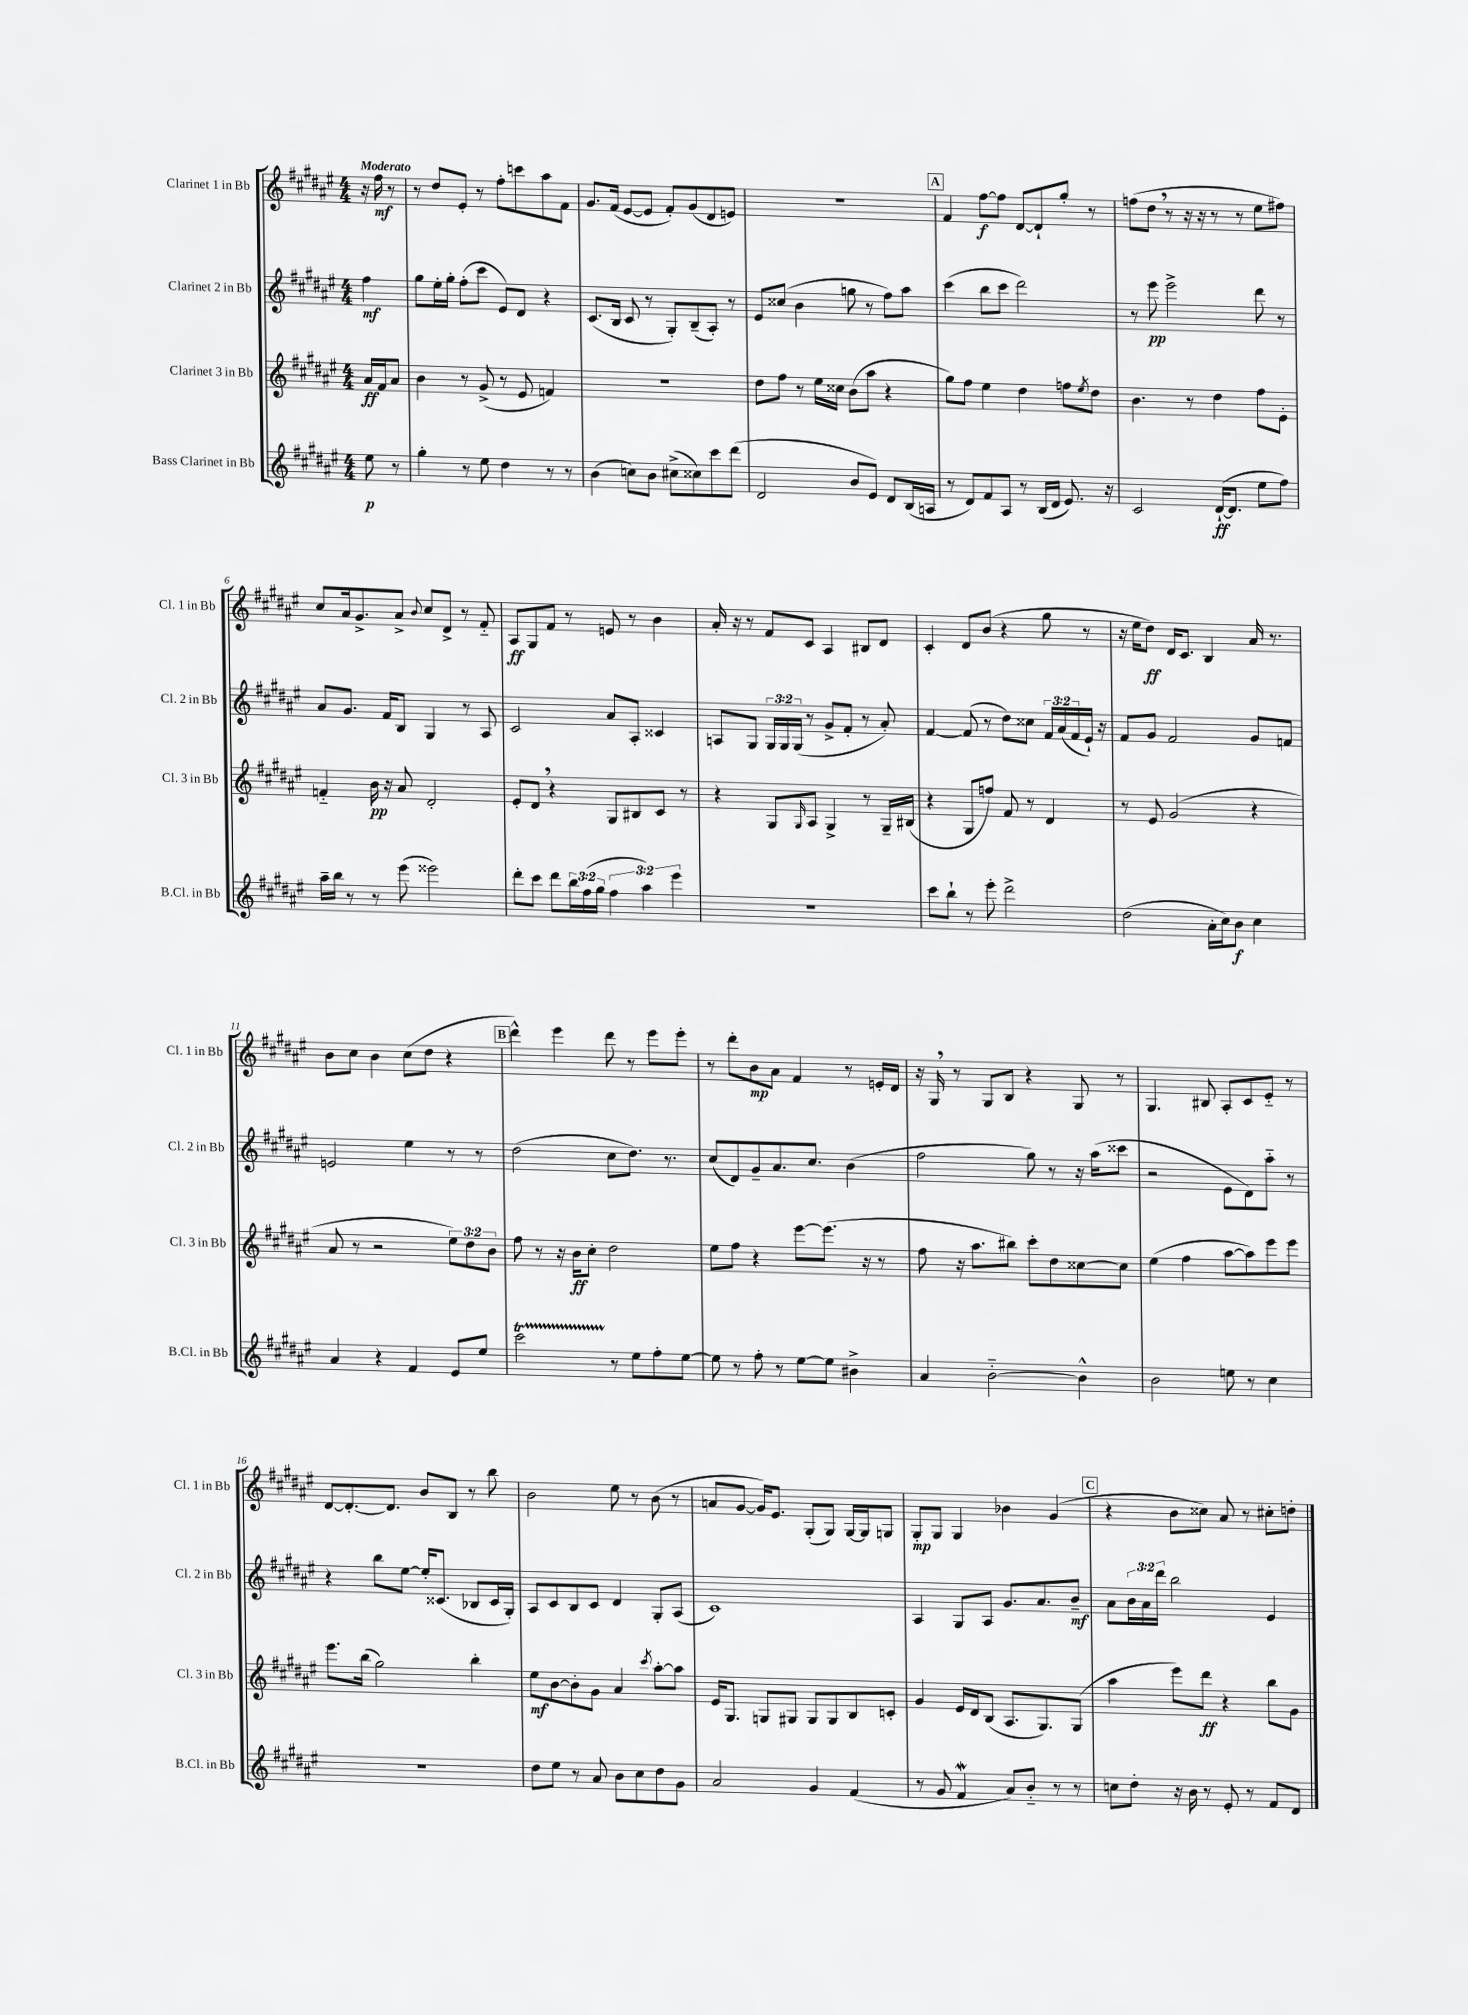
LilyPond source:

<<
\new StaffGroup <<
\new Staff = "s0" \with { instrumentName = "Clarinet 1 in Bb" shortInstrumentName = "Cl. 1 in Bb" } {
    \clef treble \key fis \major \numericTimeSignature \time 4/4 \partial 4 \tempo "Moderato"
    r16 fis''16\mf r8 |
    r8 dis''8 eis'8-. r8 fis''8-. c'''8 ais''8 fis'8 |
    gis'8. fis'16( eis'8~ eis'8 fis'8-.) gis'8( dis'8 e'8) |
    r1 |
    \mark \markup { \box "A" } fis'4 fis''8~\f fis''8 dis'8~ dis'8-! gis''8-. r8 |
    f''8( dis''8 \breathe r8 r16 r16 r8 r8 eis''8 fis''8) |
    cis''8 ais'16 gis'8.-> ais'8-> \appoggiatura { b'8 } cis''8 dis'8-> r8 fis'8-_ |
    ais8\ff gis8 fis'8 r8 e'8 r8 b'4 |
    ais'16-. r16 r8 fis'8 cis'8 ais4 bis8 dis'8 |
    cis'4-. dis'8 b'8( r4 gis''8 r8 |
    r16 eis''16 dis''8\ff) dis'16 cis'8. b4 ais'16 r8. |
    b'8 cis''8 b'4 cis''8( dis''8 r4 |
    \mark \markup { \box "B" } dis'''4-^) eis'''4 dis'''8 r8 eis'''8 eis'''8-. |
    r8 dis'''8-. b'8\mp ais'8 fis'4 r8 e'16-. dis'16 |
    r16 gis16 \breathe r8 gis8 b8 r4 gis8 r8 |
    gis4. bis8 ais8-. cis'8 eis'8-_ r8 |
    dis'8~ dis'8.~-. dis'8. b'8 b8 r8 b''8 |
    b'2 eis''8 r8 b'8( r8 |
    a'8 gis'8~ gis'16) eis'8. gis8-.( gis8) gis16~ gis16 g8 |
    gis8-.\mp gis8 gis4 bes'4 gis'4( |
    \mark \markup { \box "C" } r4 b'8 cisis''8) ais'8 r8 cis''8-. d''8-. \bar "|." |
}
\new Staff = "s1" \with { instrumentName = "Clarinet 2 in Bb" shortInstrumentName = "Cl. 2 in Bb" } {
    \clef treble \key fis \major \numericTimeSignature \time 4/4 \override Staff.TupletNumber.text = #tuplet-number::calc-fraction-text \partial 4
    fis''4\mf |
    gis''8 eis''16-. gis''16-. fis''8-.( cis'''8 eis'8) dis'8 r4 |
    cis'8.( b16 cis'8 r8 gis8-.) b8--( ais8-.) r8 |
    eis'8 cisis''8( b'4 g''8 r8 fis''8) ais''8 |
    \mark \markup { \box "A" } cis'''4( b''8 cis'''8 dis'''2) |
    r8 eis'''8\pp eis'''2-> dis'''8 r8 |
    ais'8 gis'8. fis'16 b8 gis4 r8 ais8 |
    cis'2 ais'8 ais8-. cisis'4 |
    a8 gis8 \tuplet 3/2 { gis16 gis16 gis16( } r8 gis'8-> fis'8-. r8 ais'8-.) |
    fis'4~ fis'8( r8 dis''8) cisis''8 \tuplet 3/2 { fis'16 ais'16( fis'16 } eis'16-!) r16 |
    fis'8 gis'8 fis'2 gis'8 f'8 |
    e'2 eis''4 r8 r8 |
    \mark \markup { \box "B" } dis''2( cis''8 dis''8.) r8. |
    cis''8( dis'8) gis'8-- ais'8. cis''8. b'4( |
    fis''2 gis''8) r8 r16 ais''16( cisis'''8 |
    r2 eis'8 dis'8) ais''8-_ r8 |
    r4 b''8 eis''8~ eis''16-. cisis'8.( bes8 cisis'16 gis16-.) |
    ais8 cis'8 b8 cis'8 dis'4 gis8-. ais8( |
    cis'1) |
    ais4 gis8 ais8 gis'8. ais'8. b'8--\mf |
    \mark \markup { \box "C" } ais'8 \tuplet 3/2 { b'16 ais'16 dis'''16 } b''2 eis'4 \bar "|." |
}
\new Staff = "s2" \with { instrumentName = "Clarinet 3 in Bb" shortInstrumentName = "Cl. 3 in Bb" } {
    \clef treble \key fis \major \numericTimeSignature \time 4/4 \override Staff.TupletNumber.text = #tuplet-number::calc-fraction-text \partial 4
    ais'16\ff fis'16 ais'8 |
    b'4 r8 gis'8->( r8 eis'8 f'4) |
    R1 |
    dis''8 fis''8 r8 eis''16 cisis''16 b'8( ais''8 r4 |
    \mark \markup { \box "A" } gis''8) fis''8 eis''4 dis''4 f''8 \acciaccatura { eis''8 } dis''8 |
    b'4. r8 dis''4 fis''8 eis'8-. |
    f'4-_ b'16\pp r16 ais'8 dis'2-. |
    eis'8-. dis'8 \breathe r4 gis8 bis8 cis'8 r8 |
    r4 gis8 \grace { gis16 } ais8 gis4-> r8 gis16-- bis16( |
    r4 gis8 f''8) fis'8 r8 dis'4 |
    r8 eis'8 gis'2( r4 |
    ais'8 r8 r2 \tuplet 3/2 { eis''8) dis''8 b'8 } |
    \mark \markup { \box "B" } fis''8 r8 r16 b'16\ff cis''8-. dis''2 |
    eis''8 fis''8 r4 eis'''8~ eis'''8.( r16 r8 |
    fis''8 r16 ais''8. bis''8) cis'''8-. dis''8 cisis''8~ cisis''8 |
    eis''4( fis''4 ais''8~ ais''8) eis'''8 eis'''8 |
    eis'''8. b''16( gis''2) b''4-. |
    eis''8\mf b'8~ b'8-. gis'8 ais'4 \acciaccatura { cis'''8 } ais''8~-. ais''8 |
    eis'16 gis8. g8 gis8 gis8 gis8 b8 c'8-. |
    gis'4 eis'16 dis'16 b8( ais8. gis8.) gis8( |
    \mark \markup { \box "C" } ais''4 eis'''8) dis'''8\ff r4 b''8 gis'8 \bar "|." |
}
\new Staff = "s3" \with { instrumentName = "Bass Clarinet in Bb" shortInstrumentName = "B.Cl. in Bb" } {
    \clef treble \key fis \major \numericTimeSignature \time 4/4 \override Staff.TupletNumber.text = #tuplet-number::calc-fraction-text \partial 4
    eis''8\p r8 |
    gis''4-. r8 eis''8 dis''4 r8 r8 |
    b'4( c''8) b'8 cis''8->( cisis''8) cis'''8 dis'''8( |
    dis'2 b'8 eis'8) dis'8 b16( a16 |
    \mark \markup { \box "A" } r8 dis'8) fis'8 ais8 r8 b16( dis'16 eis'8.) r16 |
    cis'2 dis'16~-!\ff( dis'8. eis''8 fis''8) |
    ais''16-- b''16 r8 r8 eis'''8( eisis'''2) |
    dis'''8-. cis'''8 dis'''8 \tuplet 3/2 { b''16 fis''16( gis''16 } \tuplet 3/2 { fis''4 ais''4) eis'''4 } |
    r1 |
    cis'''8 b''8-! r8 eis'''8-. dis'''2-> |
    dis''2( ais'16-. cis''16) b'8\f cis''4 |
    ais'4 r4 fis'4 eis'8 eis''8 |
    \mark \markup { \box "B" } cis'''2\startTrillSpan r8\stopTrillSpan eis''8 fis''8-. eis''8~ |
    eis''8 r8 fis''8-. r8 eis''8~ eis''8 bis'4-> |
    ais'4 b'2~-_ b'4-^ |
    b'2 e''8 r8 cis''4 |
    r1 |
    dis''8 eis''8 r8 ais'8 b'8 cis''8 dis''8 gis'8 |
    ais'2 gis'4 fis'4( |
    r8 gis'8 fis'4\mordent ais'8) b'8-_ r8 r8 |
    \mark \markup { \box "C" } c''8 dis''8-. r16 b'16 r8 eis'8-. r8 fis'8 dis'8 \bar "|." |
}
>>
>>
